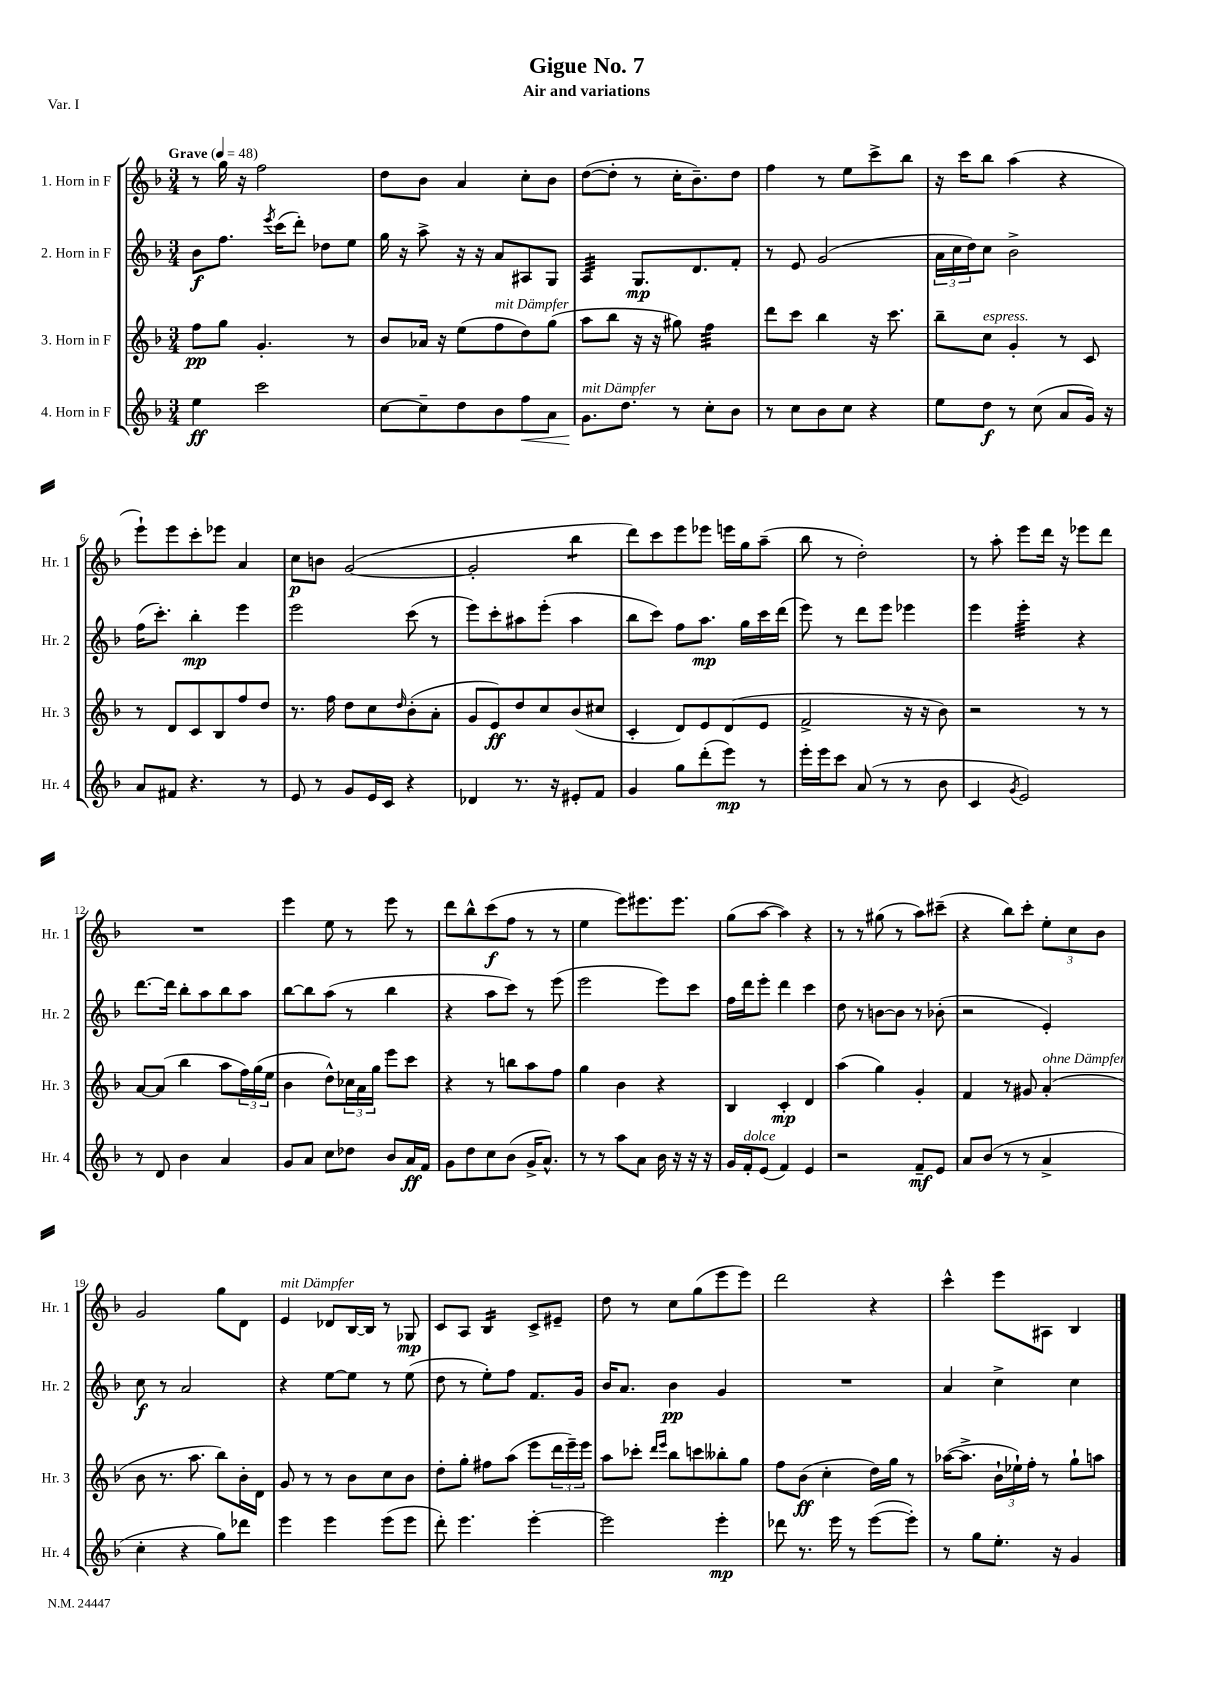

**kern	**kern	**kern	**kern
*staff4	*staff3	*staff2	*staff1
*clefG2	*clefG2	*clefG2	*clefG2
*k[b-]	*k[b-]	*k[b-]	*k[b-]
*M3/4	*M3/4	*M3/4	*M3/4
*MM48	*MM48	*MM48	*MM48
4ee\	8ff\L	8b-\L	8r
.	8gg\J	8.ff\J	16gg\
.	.	.	16r
2ccc\	4.g'/	.	2ff\
.	.	8qeee/	.
.	.	(16ccc\LK	.
.	.	8ddd'\J)	.
.	.	8dd-\L	.
.	8r	8ee\J	.
=	=	=	=
[8cc\L	8b-/L	16gg\	8dd\L
.	.	16r	.
8cc~\]	16a-/Jk	8aa^\	8b-\J
.	16r	.	.
8dd\	(8ee\L	16r	4a/
.	.	16r	.
8b-\	8ff\	8a/L	.
8ff\	8dd\)	8A#/	8cc'\L
8a\J	(8gg\J	8G/J	8b-\J
=	=	=	=
8.g\L	8aa\L	4A/	([8dd\L
.	8bb-\J	.	8dd'\]J
8.dd\J	.	.	.
.	16r	8.G/L	8r
.	16r	.	.
8r	8gg#\)	.	16cc'\LK
.	.	8.d/	8.b-~\)
8cc'\L	4ff\	.	.
8b-\J	.	8f'/J	8dd\J
=	=	=	=
8r	8ddd\L	8r	4ff\
8cc\L	8ccc\J	8e/	.
8b-\	4bb-\	(2g/	8r
8cc\J	.	.	8ee\L
4r	16r	.	8ccc^\
.	8.ccc\	.	.
.	.	.	8bb-\J
=	=	=	=
8ee\L	8bb-~\L	24a\LL	16r
.	.	24cc\	.
.	.	.	16ccc\LK
.	.	24dd\J)	.
8dd\J	8cc\J	8cc\J	8bb-\J
8r	4g'/	2b-^\	(4aa\
(8cc\	.	.	.
8a/L	8r	.	4r
16g/Jk)	8c/	.	.
16r	.	.	.
=	=	=	=
8a/L	8r	(16ff\LK	8eee`\L)
.	.	8.ccc'\J)	.
8f#/J	8d/L	.	8eee\
4.r	8c/	4bb-'\	8ccc'\
.	8B-/	.	8eee-\J
.	8ff/	4eee\	4a/
8r	8dd/J	.	.
=	=	=	=
8e/	8.r	2eee\	8cc\L
8r	.	.	8b\J
.	16ff\	.	.
8g/L	8dd\L	.	([2g/
16e/L	8cc\	.	.
16c/JJ	.	.	.
.	16qqdd/	.	.
4r	(8b-'\	(8ccc\	.
.	8a'\J	8r	.
=	=	=	=
4d-/	8g/L	8eee\L)	2g'/]
.	8e/)	8ccc'\	.
8.r	8dd/	8aa#\	.
.	8cc/	(8eee'\J	.
16r	.	.	.
8e#'/L	(8b-/	4aa#\	4bb-\
8f/J	8cc#/J	.	.
=	=	=	=
4g/	4c'/	8bb-\L	8ddd\L)
.	.	8ccc\J)	8ccc\
8gg\L	8d/L)	8ff\L	8eee\
(8ddd'\	8e/	8.aa\J	8eee-\J
8eee\J)	(8d/	.	16eee\LL
.	.	16gg\LL	16gg\J
8r	8e/J	16ccc\	(8aa~\J
.	.	(16ddd\JJ	.
=	=	=	=
16eee'\LL	2f^/	8eee\)	8bb-\
16eee\J	.	.	.
8ccc\J	.	8r	8r
(8a/	.	8ddd\L	2dd'\)
8r	.	8eee\J	.
8r	16r	4eee-\	.
.	16r	.	.
8b-\	8b-\)	.	.
=	=	=	=
4c/	2r	4eee\	8r
.	.	.	8aa'\
8qg/	.	.	.
2e/)	.	4eee'\	8eee\L
.	.	.	16ddd\Jk
.	.	.	16r
.	8r	4r	8eee-\L
.	8r	.	8ddd\J
=	=	=	=
8r	[8a/L	[8.ddd\L	2.r
8d/	(8a/]J	.	.
.	.	16ddd\]Jk	.
4b-\	4bb-\	8bb-'\L	.
.	.	8aa\	.
4a/	8aa\L	8bb-\	.
.	24ff\L)	8aa\J	.
.	(24gg\	.	.
.	24ee\JJ	.	.
=	=	=	=
8g/L	4b-\	[8bb-\L	4eee\
8a/J	.	8bb-\]	.
8cc\L	8dd^^\L)	(8aa\J	8ee\
8dd-\J	24cc-\L	8r	8r
.	24a\	.	.
.	24gg\JJ	.	.
8b-/L	8eee\L	4bb-\	8eee\
16a/L	8ccc\J	.	8r
16f/JJ	.	.	.
=	=	=	=
8g\L	4r	4r	8ddd\L
8dd\	.	.	8bb-^^\
8cc\	8r	8aa\L	(8ccc\
(8b-\J	8bb\L	8ccc\J)	8ff\J
16g^/LK	8aa\	8r	8r
8.a^^/J)	.	.	.
.	8ff\J	(8eee\	8r
=	=	=	=
8r	4gg\	2eee\	4ee\
8r	.	.	.
8aa\L	4b-\	.	8eee\L)
8a\J	.	.	8.eee#\
16b-\	4r	8eee\L)	.
16r	.	.	8.eee#\J
16r	.	8ccc\J	.
16r	.	.	.
=	=	=	=
16g/LL	4B-/	16ff\LL	(8gg\L
16f'/J	.	16ddd\J	.
(8e/J	.	8eee'\J	[8aa\J
4f/)	4c'/	4ddd\	4aa\])
4e/	4d/	4ccc\	4r
=	=	=	=
2r	(4aa\	8dd\	8r
.	.	8r	8r
.	4gg\)	[8b\L	(8gg#\
.	.	8b\]J	8r
8f~/L	4g'/	8r	8aa\L)
8e/J	.	(8b-'\	(8ccc#~\J
=	=	=	=
8a/L	4f/	2r	4r
(8b-/J	.	.	.
8r	8r	.	8bb-\L)
8r	8g#/	.	8ccc'\J
4a^/	(4a'/	4e'/)	12ee'\L
.	.	.	12cc\
.	.	.	12b-\J
=	=	=	=
4cc'\	8b-\	8cc\	2g/
.	8.r	8r	.
4r	.	2a/	.
.	8.aa\	.	.
8gg\L)	8bb-\L)	.	8gg\L
8ddd-\J	16b-'\L	.	8d\J
.	16d\JJ	.	.
=	=	=	=
4eee\	8g/	4r	4e/
.	8r	.	.
4eee\	8r	[8ee\L	8d-/L
.	8b-\L	8ee\]J	[16B-/L
.	.	.	16B-/]JJ
(8eee\L	8cc\	8r	8r
8eee\J	8b-\J	(8ee\	8G-/
=	=	=	=
8ddd'\)	8dd'\L	8dd\	8c/L
4.eee\	8gg'\J	8r	8A/J
.	8ff#\L	8ee'\L)	4B-/
.	(8aa\J	8ff\J	.
[4eee'\	8eee\L	8.f/L	8c^/L
.	24ddd\L	.	8e#~/J
.	24eee~\)	.	.
.	.	16g/Jk	.
.	24eee\JJ	.	.
=	=	=	=
2eee\]	8aa\L	16b-/LK	8dd\
.	.	8.a/J	.
.	8ccc-'\J	.	8r
.	16qqddd/LL	.	.
.	16qqeee/JJ	.	.
.	8bb-\L	4b-\	8cc\L
.	8ccc\	.	(8gg\
4eee'\	8bb--'\	4g/	8eee\
.	8gg\J	.	8eee\J)
=	=	=	=
8ddd-\	8ff\L	2.r	2ddd\
8.r	(8b-\J	.	.
.	4cc'\	.	.
16eee\	.	.	.
8r	.	.	.
([8eee\L	16dd\LL)	.	4r
.	16gg\JJ	.	.
8eee'\]J)	8r	.	.
=	=	=	=
8r	([16aa-\LK	4a/	4ccc^^\
.	8.aa-^\]J	.	.
8gg\L	.	.	.
8.ee'\J	24b-`\LL	4cc^\	8eee\L
.	24ee-`\)	.	.
.	24ff'\JJ	.	.
.	8r	.	8A#\J
16r	.	.	.
4g/	8gg`\L	4cc\	4B-/
.	8aa\J	.	.
==	==	==	==
*-	*-	*-	*-
